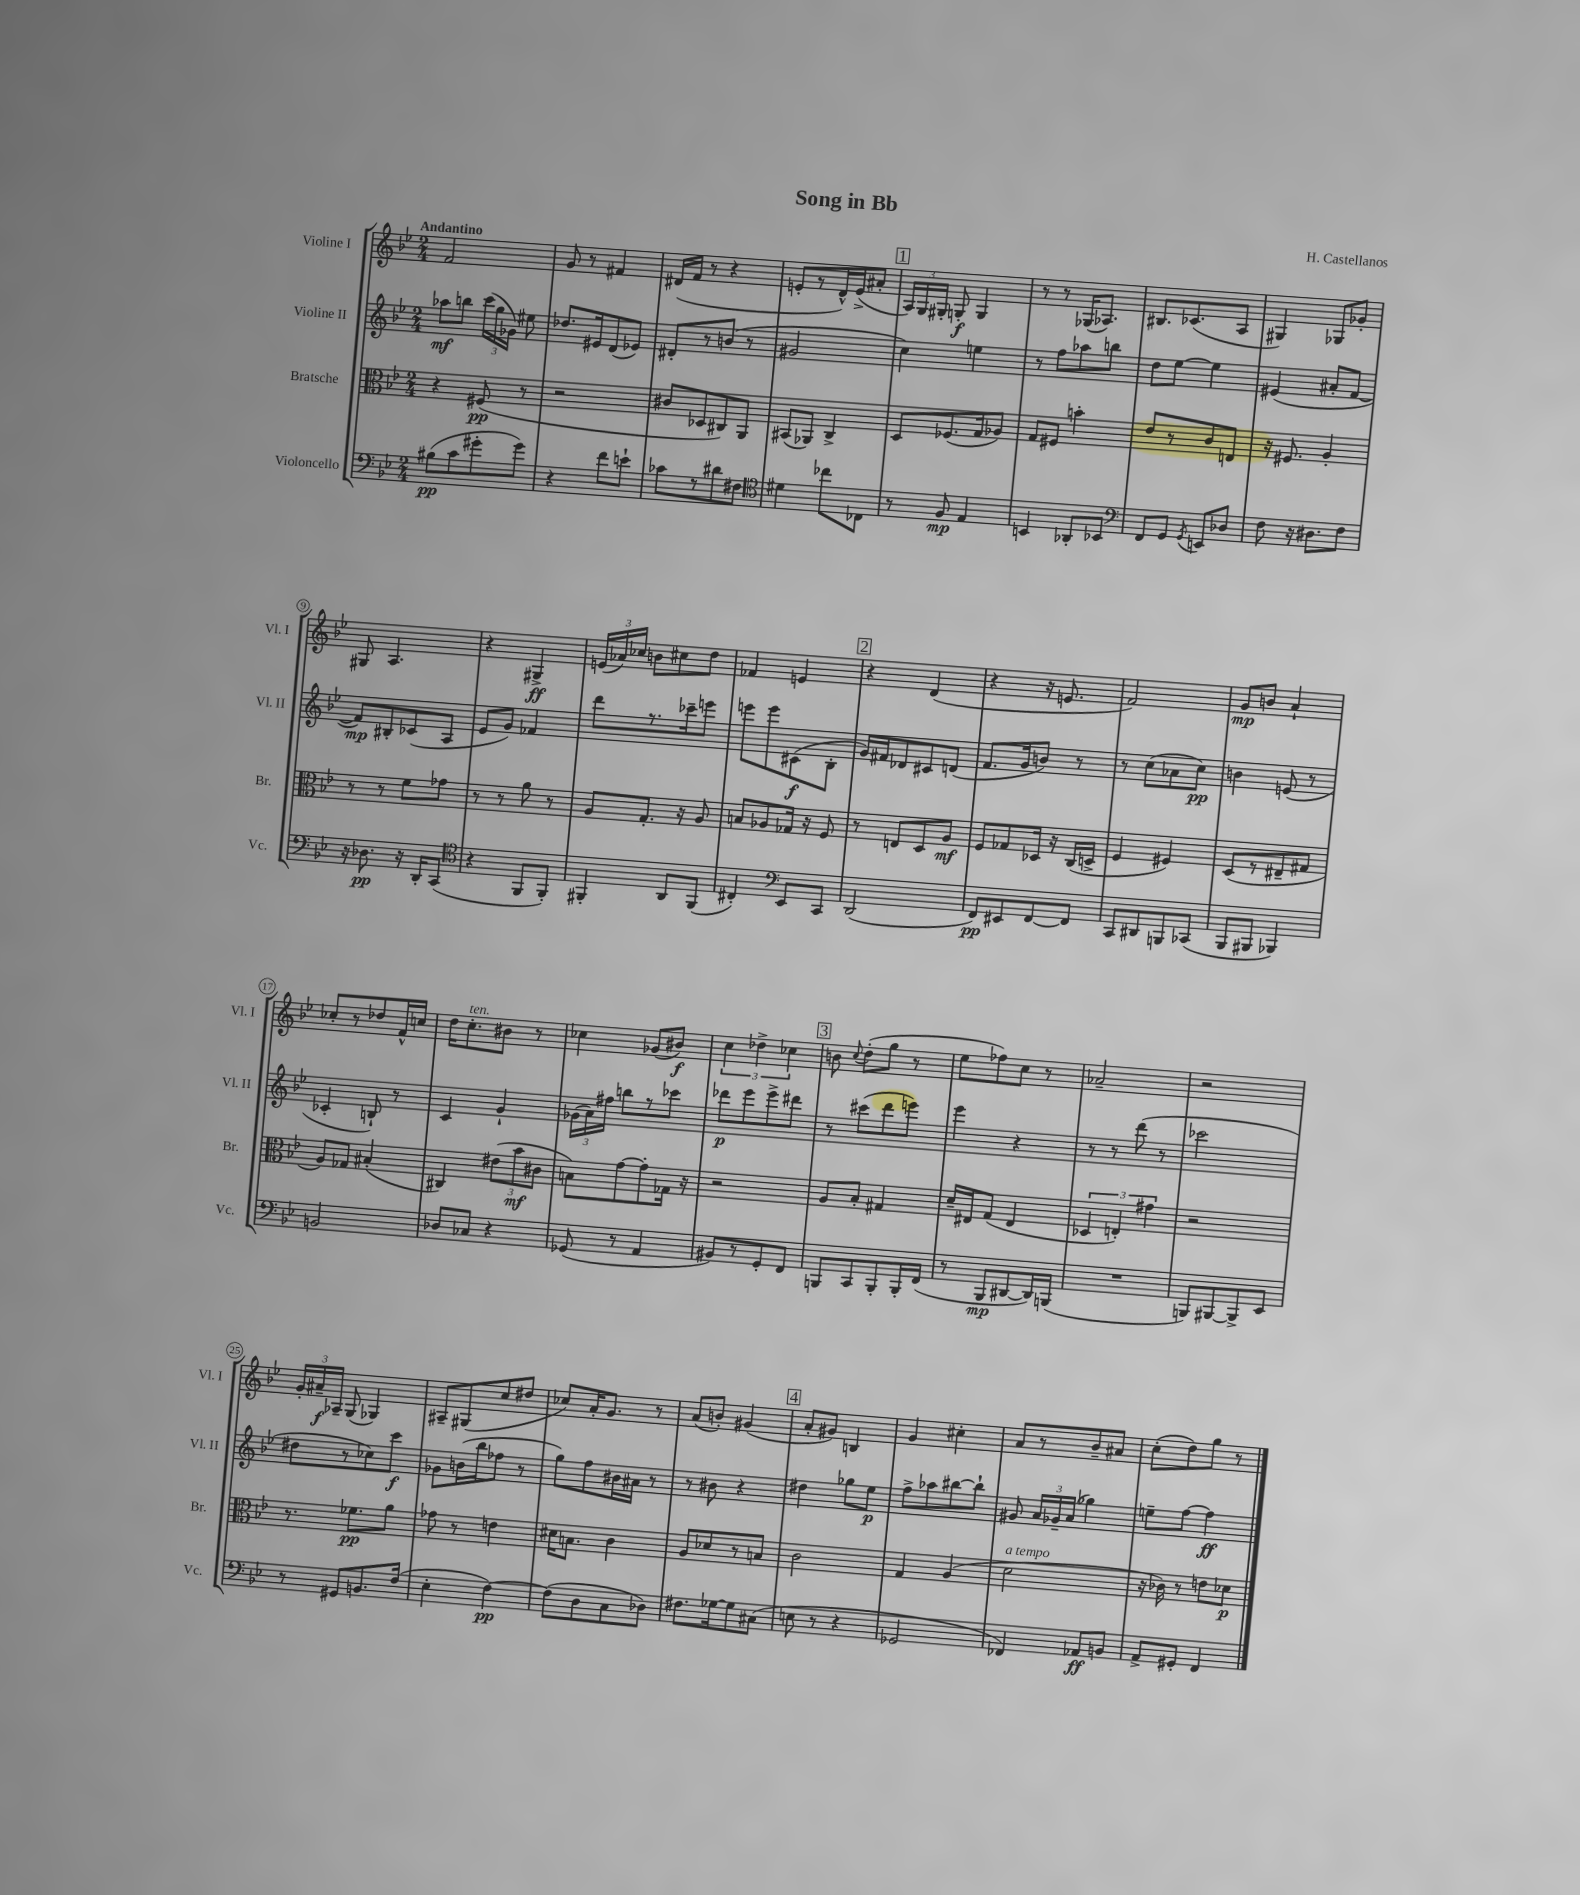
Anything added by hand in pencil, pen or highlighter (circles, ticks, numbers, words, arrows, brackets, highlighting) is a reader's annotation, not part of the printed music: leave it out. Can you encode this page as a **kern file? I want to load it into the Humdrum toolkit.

**kern	**dynam	**kern	**dynam	**kern	**dynam	**kern	**dynam
*part4	*part4	*part3	*part3	*part2	*part2	*part1	*part1
*staff4	*staff4	*staff3	*staff3	*staff2	*staff2	*staff1	*staff1
*I"Violoncello	*	*I"Bratsche	*	*I"Violine II	*	*I"Violine I	*
*I'Vc.	*	*I'Br.	*	*I'Vl. II	*	*I'Vl. I	*
*clefF4	*	*clefC3	*	*clefG2	*	*clefG2	*
*k[b-e-]	*	*k[b-e-]	*	*k[b-e-]	*	*k[b-e-]	*
*M2/4	*	*M2/4	*	*M2/4	*	*M2/4	*
=1	=1	=1	=1	=1	=1	=1	=1
!	!	!	!	!	!	!LO:TX:a:B:t=Andantino	!
(8B#X\L	pp	4r	.	8aa-X\L	mf	2f/	.
8c\	.	.	.	8bbn\J	.	.	.
8g#X'\	.	(8F#X/	pp	(24ccc\LL	.	.	.
.	.	.	.	24gg\	.	.	.
.	.	.	.	24g-X\JJ)	.	.	.
8g#\J)	.	8r	.	8ee#X\	.	.	.
=2	=2	=2	=2	=2	=2	=2	=2
4r	.	2r	.	8.dd-X/L	.	8g/	.
.	.	.	.	.	.	8r	.
.	.	.	.	16e#X/k	.	.	.
8f\L	.	.	.	(8d/	.	4f#X/	.
8en`\J	.	.	.	8e-X/J)	.	.	.
=3	=3	=3	=3	=3	=3	=3	=3
8c-X\L	.	8c#X/L	.	8d#X'/L	.	(16d#X/LL	.
.	.	.	.	.	.	16f/JJ	.
8r	.	8D-X/	.	8r	.	8r	.
8d#X\	.	8C#X/)	.	(8bn/J	.	4r	.
8F#X\J	.	8AA/J	.	8r	.	.	.
=4	=4	=4	=4	=4	=4	=4	=4
*clefC4	*	*	*	*	*	*	*
4d#X\	.	(8BB#X/L	.	2g#X/	.	8en'/L	.
.	.	8AA-X/J)	.	.	.	8r	.
8cc-X\L	.	4C^/	.	.	.	16d^^/L)	.
.	.	.	.	.	.	(16e^/J	.
8C-X\J	.	.	.	.	.	8a#X'/J	.
!!LO:REH:place=s1:t=1
=5	=5	=5	=5	=5	=5	=5	=5
8r	.	8D/L	.	4cc\)	.	24A/LL)	.
.	.	.	.	.	.	24G/	.
.	.	.	.	.	.	24G#X'/JJ	.
8F/	mp	(8.F-X/	.	.	.	8Gn'/	f
4E-/	.	.	.	4een\	.	4G/	.
.	.	16G/k	.	.	.	.	.
.	.	8A-X/J)	.	.	.	.	.
=6	=6	=6	=6	=6	=6	=6	=6
4BBn/	.	8G/L	.	8r	.	8r	.
.	.	8F#X/J	.	8ff\L	.	8r	.
8AA-X'/L	.	4bn'\	.	8aa-X\	.	(16G-X/KL	.
.	.	.	.	.	.	8.A-X/J)	.
8BB-X/J	.	.	.	8bbn\J	.	.	.
=7	=7	=7	=7	=7	=7	=7	=7
*clefF4	*	*	*	*	*	*	*
8FF/L	.	8e-/L	.	8dd\L	.	8.B#X/L	.
8GG/J	.	8r	.	[8ee-\J	.	.	.
.	.	.	.	.	.	(8.c-X/	.
8qGG/	.	.	.	.	.	.	.
8EEn/L	.	8c/	.	4ee-\]	.	.	.
8D-X/J	.	8En/J	.	.	.	8A/J	.
=8	=8	=8	=8	=8	=8	=8	=8
8F\	.	16r	.	(4e#X/	.	4G#X/)	.
.	.	8.F#X/	.	.	.	.	.
16r	.	.	.	.	.	.	.
8.D#X\L	.	.	.	.	.	.	.
.	.	4A'/	.	8a#X'/L	.	8G-X/L	.
8F\J	.	.	.	[8f/J	.	8g-X'/J	.
!!LO:LB:g=z
=9	=9	=9	=9	=9	=9	=9	=9
16r	.	8r	.	8f/L])	mp	8G#X/	.
8.D-X\	pp	.	.	.	.	.	.
.	.	8r	.	8B#X'/	.	4.A/	.
16r	.	8f\L	.	(8c-X/	.	.	.
16DD'/KL	.	.	.	.	.	.	.
(8CC/J	.	8g-X\J	.	8A/J	.	.	.
=10	=10	=10	=10	=10	=10	=10	=10
*clefC4	*	*	*	*	*	*	*
4r	.	8r	.	8e-/L	.	4r	.
.	.	8r	.	8g/J)	.	.	.
8FF/L	.	8a\	.	4f-X/	.	4G#X^/	ff
8FF'/J)	.	8r	.	.	.	.	.
=11	=11	=11	=11	=11	=11	=11	=11
4FF#X'/	.	8A/L	.	8ddd\L	.	(24en/LL	.
.	.	.	.	.	.	24a-X/)	.
.	.	.	.	.	.	24cc-X/JJ	.
.	.	8.G'/J	.	8.r	.	8bn\L	.
8AA/L	.	.	.	.	.	8cc#X\	.
.	.	16r	.	16ccc-X~\k	.	.	.
(8FF#/J	.	8A/	.	8eeen\J	.	8dd\J	.
=12	=12	=12	=12	=12	=12	=12	=12
4C#X'/)	.	8Bn/L	.	8eeen\L	.	4f-X/	.
.	.	8A-X/	.	8eee\	.	.	.
*clefF4	*	*	*	*	*	*	*
8EE-/L	.	16G-X/Jk	.	(8c#X\	f	4en/	.
.	.	16r	.	.	.	.	.
8CC/J	.	8F/	.	8B-'\J	.	.	.
!!LO:REH:place=s1:t=2
=13	=13	=13	=13	=13	=13	=13	=13
(2DD/	.	8r	.	16g/LL)	.	4r	.
.	.	.	.	16f#X/J	.	.	.
.	.	8En/L	.	8d-X/	.	.	.
.	.	8D/	.	8c#X/	.	(4d/	.
.	.	8A/J	mf	(8dn/J	.	.	.
=14	=14	=14	=14	=14	=14	=14	=14
8FF/L)	pp	8F/L	.	8.f/L	.	4r	.
8EE#X/	.	8G-X/	.	.	.	.	.
.	.	.	.	16g/k	.	.	.
[8FF/	.	16D-X/Jk	.	8bn/J)	.	16r	.
.	.	16r	.	.	.	8.en/	.
8FF/J]	.	(16C/LL	.	8r	.	.	.
.	.	16Dn^/JJ	.	.	.	.	.
=15	=15	=15	=15	=15	=15	=15	=15
8CC/L	.	4F/	.	8r	.	2f/)	.
8DD#X/	.	.	.	(8cc\L	.	.	.
8BBBn/	.	4F#X/)	.	8a-X\	.	.	.
(8CC-X/J	.	.	.	8cc\J)	pp	.	.
=16	=16	=16	=16	=16	=16	=16	=16
8BBB-/L	.	(8D/L	.	4bn\	.	8g/L	mp
8BBB#X/J	.	8r	.	.	.	8bn/J	.
4BBB-X/)	.	8E#X~/	.	(8en/	.	4a`/	.
.	.	8G#X/J	.	8r	.	.	.
!!LO:LB:g=z
=17	=17	=17	=17	=17	=17	=17	=17
2BBn/	.	8A/L)	.	4c-X'/	.	8cc-X'/L	.
.	.	8G-X/J	.	.	.	8r	.
.	.	(4B#X'/	.	8Bn`/)	.	8dd-X/	.
.	.	.	.	8r	.	16f^^/L	.
.	.	.	.	.	.	16ccn/JJ	.
=18	=18	=18	=18	=18	=18	=18	=18
8D-X/L	.	4C#X/)	.	4c/	.	16dd\KL	.
!	!	!	!	!	!	!LO:TX:a:i:t=ten.	!
.	.	.	.	.	.	8.cc'\	.
8C-X/J	.	.	.	.	.	.	.
4r	.	(12e#X\L	.	4g`/	.	8b#X\J	.
.	.	12b-\	mf	.	.	.	.
.	.	.	.	.	.	8r	.
.	.	12c#X\J	.	.	.	.	.
=19	=19	=19	=19	=19	=19	=19	=19
(8GG-X/	.	8Bn\L)	.	(24g-X\LL	.	4cc-X\	.
.	.	.	.	24a\)	.	.	.
.	.	.	.	24ff#X\JJ	.	.	.
8r	.	[8g\	.	8bbn\L	.	.	.
4AA/	.	8g'\]	.	8r	.	(8g-X/L	.
.	.	16G-X\Jk	.	8ccc-X\J	.	8b#X/J)	f
.	.	16r	.	.	.	.	.
=20	=20	=20	=20	=20	=20	=20	=20
8BB#X/L)	.	2r	.	8ddd-X\L	p	6cc\	.
8r	.	.	.	8eee-\	.	.	.
.	.	.	.	.	.	6dd-X^\	.
8GG'/	.	.	.	8eee-^\	.	.	.
.	.	.	.	.	.	6cc-X\	.
8FF/J	.	.	.	8ddd#X\J	.	.	.
!!LO:REH:place=s1:t=3
=21	=21	=21	=21	=21	=21	=21	=21
8BBBn/L	.	8A/L	.	8r	.	8bn\	.
.	.	.	.	.	.	8qqcc/	.
8CC/	.	8B-'/J	.	(8ccc#X\L	.	(8dd'\L	.
8BBB'/	.	4G#X/	.	8ddd\	.	8gg\J	.
16BBB'/L	.	.	.	8eeen\J)	.	8r	.
(16FF/JJ	.	.	.	.	.	.	.
=22	=22	=22	=22	=22	=22	=22	=22
8r	.	16d~/LL	.	4eee-\	.	8ee-\L	.
.	.	16E#X/J	.	.	.	.	.
8BBB-/L	mp	(8G/J	.	.	.	8ff-X\)	.
[8DD#X/	.	4E#/	.	4r	.	8cc\J	.
16DD#/L])	.	.	.	.	.	8r	.
(16BBBn/JJ	.	.	.	.	.	.	.
=23	=23	=23	=23	=23	=23	=23	=23
2r	.	6D-X/	.	8r	.	2a-X~/	.
.	.	.	.	8r	.	.	.
.	.	6En'/)	.	.	.	.	.
.	.	.	.	(8ddd\	.	.	.
.	.	6g#X\	.	.	.	.	.
.	.	.	.	8r	.	.	.
=24	=24	=24	=24	=24	=24	=24	=24
8BBBn/L)	.	2r	.	2ccc-X\	.	2r	.
[8BBB#X/	.	.	.	.	.	.	.
8BBB#^/]	.	.	.	.	.	.	.
8EE-/J	.	.	.	.	.	.	.
!!LO:LB:g=z
=25	=25	=25	=25	=25	=25	=25	=25
8r	.	8.r	.	8dd#X\L	.	24g'/LL	.
.	.	.	.	.	.	24a#X~/	f
.	.	.	.	.	.	24A-X~/JJ	.
8GG#X/L	.	.	.	8r	.	(8G/	.
.	.	8.f-X\L	pp	.	.	.	.
8.BBn/	.	.	.	8cc-X\)	.	4G-X/)	.
.	.	8a\J	.	8ccc\J	f	.	.
(16F/Jk	.	.	.	.	.	.	.
=26	=26	=26	=26	=26	=26	=26	=26
4E-'\	.	8g-X\	.	8g-X\L	.	8A#X~/L	.
.	.	8r	.	(16bn\L	.	(8G#X/	.
.	.	.	.	16bb-\J	.	.	.
[4F\)	pp	4en\	.	8ff-X\J	.	8cc/	.
.	.	.	.	8r	.	8dd#X/J	.
=27	=27	=27	=27	=27	=27	=27	=27
(8F\L]	.	16d#X\KL	.	8gg\L)	.	8cc-X/L)	.
.	.	8.Bn\J	.	.	.	.	.
8D\	.	.	.	8ff\	.	16a'/K	.
.	.	.	.	.	.	8.g/J	.
8C\	.	4c\	.	16b#X\L	.	.	.
.	.	.	.	16a#X\JJ	.	.	.
8D-X\J)	.	.	.	8r	.	8r	.
=28	=28	=28	=28	=28	=28	=28	=28
8.F#X\L	.	8A/L	.	8r	.	(8a/L	.
.	.	8d-X/	.	8b#X\	.	8bn'/J)	.
[16G-X\k	.	.	.	.	.	.	.
8G-\]	.	8r	.	4r	.	(4g#X/	.
(8C#X\J	.	8Bn/J	.	.	.	.	.
!!LO:REH:place=s1:t=4
=29	=29	=29	=29	=29	=29	=29	=29
8En\	.	2c\	.	4dd#X\	.	8a'/L	.
8r	.	.	.	.	.	8g#X/J)	.
4r	.	.	.	8gg-X\L	.	4Bn/	.
.	.	.	.	8ee-\J	p	.	.
=30	=30	=30	=30	=30	=30	=30	=30
2GG-X/	.	4G/	.	8ff^\L	.	4g/	.
.	.	.	.	8aa-X\	.	.	.
.	.	(4A/	.	[8bb#X\	.	4cc#X'\	.
.	.	.	.	8bb#`\J]	.	.	.
=31	=31	=31	=31	=31	=31	=31	=31
!	!	!LO:TX:a:i:t=a tempo	!	!	!	!	!
4FF-X/)	.	2d\	.	8g#X/	.	8a/L	.
.	.	.	.	24a/LL	.	8r	.
.	.	.	.	24g-X~/	.	.	.
.	.	.	.	(24a/JJ	.	.	.
8AA-X/L	ff	.	.	4gg-X\)	.	8b-~/	.
8BBn/J	.	.	.	.	.	8a#X/J	.
=32	=32	=32	=32	=32	=32	=32	=32
8AA^/L	.	16r	.	8een~\L	.	(8cc'\L	.
.	.	16c-X\)	.	.	.	.	.
8GG#X'/J	.	8r	.	[8ff\J	.	8dd\)	.
4FF/	.	8en\L	.	4ff\]	ff	8gg\J	.
.	.	8d-X\J	p	.	.	8r	.
==	==	==	==	==	==	==	==
*-	*-	*-	*-	*-	*-	*-	*-
